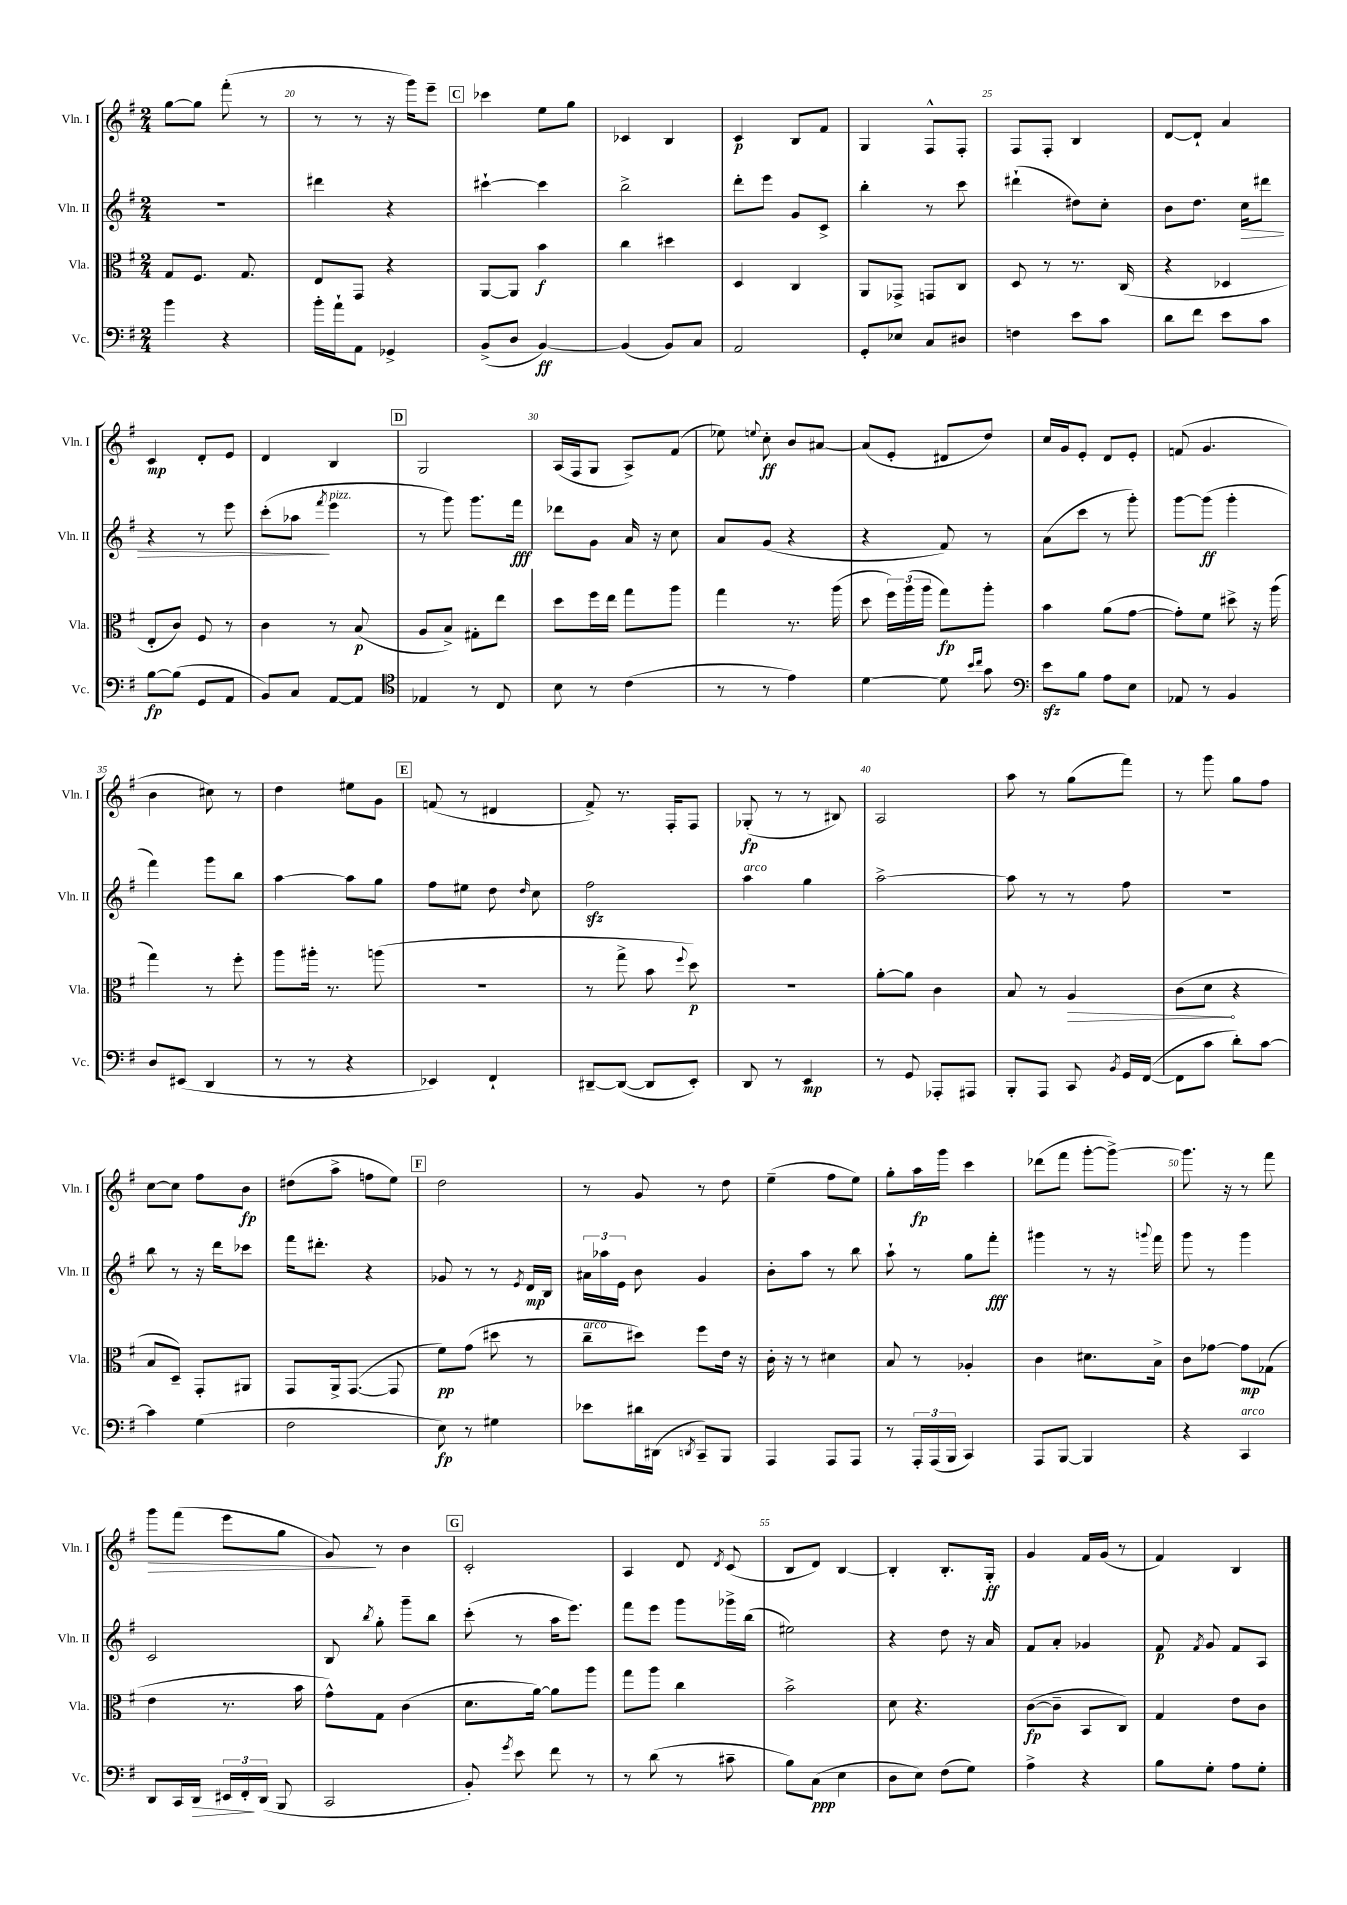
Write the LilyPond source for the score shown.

<<
\new StaffGroup <<
\new Staff = "s0" \with { instrumentName = "Vln. I" shortInstrumentName = "Vln. I" } {
    \clef treble \key g \major \numericTimeSignature \time 2/4
    \autoBeamOff g''8[~ g''8] fis'''8-.( r8 |
    r8 r8 r16 g'''16[) e'''8]-- |
    \mark \markup { \box "C" } ces'''4 e''8[ g''8] |
    ces'4 b4 |
    c'4\p b8[ fis'8] |
    g4 fis8[-^ fis8]-. |
    fis8[ fis8]-. b4 |
    d'8[~ d'8]-! a'4 |
    c'4\mp d'8[-. e'8] |
    d'4 b4 |
    \mark \markup { \box "D" } g2 |
    a16[( fis16 g8] a8[->) fis'8]( |
    ees''8) \appoggiatura { e''8 } c''8-.\ff b'8[ ais'8]~ |
    ais'8[( e'8]-. dis'8[ d''8]) |
    c''16[ g'16 e'8]-. d'8[ e'8]-. |
    f'8( g'4. |
    b'4 cis''8) r8 |
    d''4 eis''8[ g'8] |
    \mark \markup { \box "E" } f'8( r8 dis'4 |
    fis'8->) r8. fis16[-. fis8] |
    ges8-.\fp( r8 r8 bis8) |
    a2 |
    a''8 r8 g''8[( fis'''8]) |
    r8 g'''8 g''8[ fis''8] |
    c''8[~ c''8] fis''8[ b'8]\fp |
    dis''8[( a''8]-> f''8[ e''8]) |
    \mark \markup { \box "F" } d''2 |
    r8 g'8 r8 d''8 |
    e''4--( fis''8[ e''8]) |
    g''8[-. a''16\fp g'''16] c'''4 |
    des'''8[( fis'''8] g'''8[~-. g'''8]~->) |
    g'''8. r16 r8 fis'''8 |
    g'''8[\> fis'''8]( e'''8[ g''8] |
    g'8\!) r8 b'4 |
    \mark \markup { \box "G" } c'2-. |
    a4 d'8 \acciaccatura { d'8 } c'8( |
    b8[ d'8]) b4~ |
    b4-. b8.[-. g16]-.\ff |
    g'4 fis'16[ g'16]( r8 |
    fis'4) b4 \bar "|." |
}
\new Staff = "s1" \with { instrumentName = "Vln. II" shortInstrumentName = "Vln. II" } {
    \clef treble \key g \major \numericTimeSignature \time 2/4
    \autoBeamOff R2 |
    dis'''4 r4 |
    \mark \markup { \box "C" } cis'''4~-! cis'''4 |
    b''2-> |
    d'''8[-. e'''8] g'8[ c'8]-> |
    b''4-. r8 c'''8 |
    dis'''4-!( dis''8[) c''8]-. |
    b'8[ d''8.] c''16[\> dis'''8] |
    r4 r8 e'''8 |
    c'''8[-.( aes''8]\! \acciaccatura { fis'''8 } e'''4^\markup { \italic "pizz." } |
    \mark \markup { \box "D" } r8 g'''8) g'''8.[ fis'''16]\fff |
    des'''8[ g'8] a'16 r16 c''8 |
    a'8[ g'8]( r4 |
    r4 fis'8) r8 |
    a'8[( c'''8] r8 g'''8-.) |
    g'''8[~ g'''8]\ff( g'''4-. |
    fis'''4) g'''8[ b''8] |
    a''4~ a''8[ g''8] |
    \mark \markup { \box "E" } fis''8[ eis''8] d''8 \grace { d''16 } c''8 |
    fis''2\sfz |
    a''4^\markup { \italic "arco" } g''4 |
    a''2~-> |
    a''8 r8 r8 fis''8 |
    R2 |
    b''8 r8 r16 d'''16[ ces'''8] |
    fis'''16[ dis'''8.]-. r4 |
    \mark \markup { \box "F" } ges'8 r8 r8 \acciaccatura { e'8 } d'16[\mp b16] |
    \tuplet 3/2 { ais'16[ aes''16 e'16] } b'8 g'4 |
    b'8[-. a''8] r8 b''8 |
    a''8-! r8 g''8[ fis'''8]-.\fff |
    gis'''4 r8 r16 \appoggiatura { g'''8 } fis'''16 |
    g'''8 r8 g'''4 |
    c'2 |
    b8 \acciaccatura { b''8 } g''8-. g'''8[-- b''8] |
    \mark \markup { \box "G" } c'''8-.( r8 a''16[ e'''8.]) |
    fis'''8[ e'''8] g'''8[ ges'''16-> b''16]( |
    eis''2) |
    r4 d''8 r16 a'16 |
    fis'8[ a'8]-. ges'4 |
    fis'8\p \acciaccatura { fis'8 } g'8 fis'8[ a8] \bar "|." |
}
\new Staff = "s2" \with { instrumentName = "Vla." shortInstrumentName = "Vla." } {
    \clef alto \key g \major \numericTimeSignature \time 2/4
    \autoBeamOff g8[ fis8.] g8. |
    e8[ g,8] r4 |
    \mark \markup { \box "C" } a,8[~ a,8] b'4\f |
    c''4 dis''4 |
    d4 c4 |
    a,8[ ges,8]-> g,8[ c8] |
    d8 r8 r8. c16( |
    r4 des4 |
    e8[-. c'8]) fis8 r8 |
    c'4 r8 b8\p( |
    \mark \markup { \box "D" } a8[ b8]->) gis8[-. e''8] |
    d''8[ fis''16 e''16] g''8[ a''8] |
    g''4 r8. a''16( |
    d''8 \tuplet 3/2 { fis''16[) a''16( a''16] } g''8[\fp) a''8]-. |
    b'4 a'8[( g'8]~ |
    g'8[-.) fis'8] dis''8-> r16 a''16( |
    g''4) r8 fis''8-. |
    a''8[ ais''16]-. r8. a''8( |
    \mark \markup { \box "E" } r2 |
    r8 g''8-> b'8 \appoggiatura { fis''8 } d''8\p) |
    r2 |
    a'8[~-. a'8] c'4 |
    b8 r8 \once \override Hairpin.circled-tip = ##t a4\> |
    c'8[( d'8]\! r4 |
    b8[ d8]--) g,8[-. ais,8] |
    g,8[ a,16-> g,8.]~( g,8 |
    \mark \markup { \box "F" } fis'8[\pp) g'8]( dis''8 r8 |
    c''8[--^\markup { \italic "arco" } dis''8]) fis''8[ e'16] r16 |
    c'16-. r16 r8 dis'4 |
    b8 r8 aes4-. |
    c'4 dis'8.[ b16]-> |
    c'8[ ges'8]~ ges'8[\mp ges8]( |
    e'4 r8. b'16 |
    g'8[-^) g8] c'4( |
    \mark \markup { \box "G" } d'8.[ a'16]~) a'8[ a''8] |
    g''8[ a''8] c''4 |
    b'2-> |
    d'8 r4. |
    c'8[~\fp( c'8]-- b,8[ c8]) |
    g4 e'8[ c'8] \bar "|." |
}
\new Staff = "s3" \with { instrumentName = "Vc." shortInstrumentName = "Vc." } {
    \clef bass \key g \major \numericTimeSignature \time 2/4
    \autoBeamOff b'4 r4 |
    b'16[-. a'16-! a,8] ges,4-> |
    \mark \markup { \box "C" } b,8[->( d8] b,4~\ff) |
    b,4( b,8[) c8] |
    a,2 |
    g,8[-. ees8] c8[ dis8] |
    f4 e'8[ c'8] |
    d'8[ fis'8] e'8[ c'8] |
    b8[~\fp b8]( g,8[ a,8] |
    b,8[) c8] a,8[~ a,8] |
    \mark \markup { \box "D" } \clef tenor ees4 r8 c8 |
    b8 r8 c'4( |
    r8 r8 e'4) |
    d'4~ d'8 \grace { b'16[ c''16] } g'8 |
    \clef bass e'8[\sfz b8] a8[ e8] |
    aes,8 r8 b,4 |
    d8[ eis,8]( d,4 |
    r8 r8 r4 |
    \mark \markup { \box "E" } ees,4) fis,4-! |
    dis,8[~-- dis,8]~( dis,8[ e,8]-.) |
    d,8 r8 e,4\mp |
    r8 g,8 aes,,8[-. ais,,8] |
    b,,8[-. a,,8] c,8 \acciaccatura { b,8 } g,16[ fis,16]~( |
    fis,8[ c'8] d'8[-.) c'8]~ |
    c'4 g4( |
    fis2 |
    \mark \markup { \box "F" } e8\fp) r8 gis4 |
    ees'8[ dis'16 dis,16]( \acciaccatura { d,8 } c,8[--) b,,8] |
    a,,4 a,,8[ a,,8] |
    r8 \tuplet 3/2 { a,,16[-. a,,16( b,,16] } c,4) |
    a,,8[ b,,8]~ b,,4 |
    r4 c,4^\markup { \italic "arco" } |
    d,8[ c,16 d,16]\> \tuplet 3/2 { eis,16[ fis,16-.\! d,16]( } b,,8 |
    c,2 |
    \mark \markup { \box "G" } b,8-.) \acciaccatura { g'8 } e'8 fis'8 r8 |
    r8 d'8( r8 cis'8-- |
    b8[) c8]\ppp( e4 |
    d8[ e8]) fis8[( g8]) |
    a4-> r4 |
    b8[ g8]-. a8[ g8]-. \bar "|." |
}
>>
>>
\layout { \context { \Score currentBarNumber = #19 \override BarNumber.break-visibility = ##(#f #t #t) barNumberVisibility = #(every-nth-bar-number-visible 5) } }
